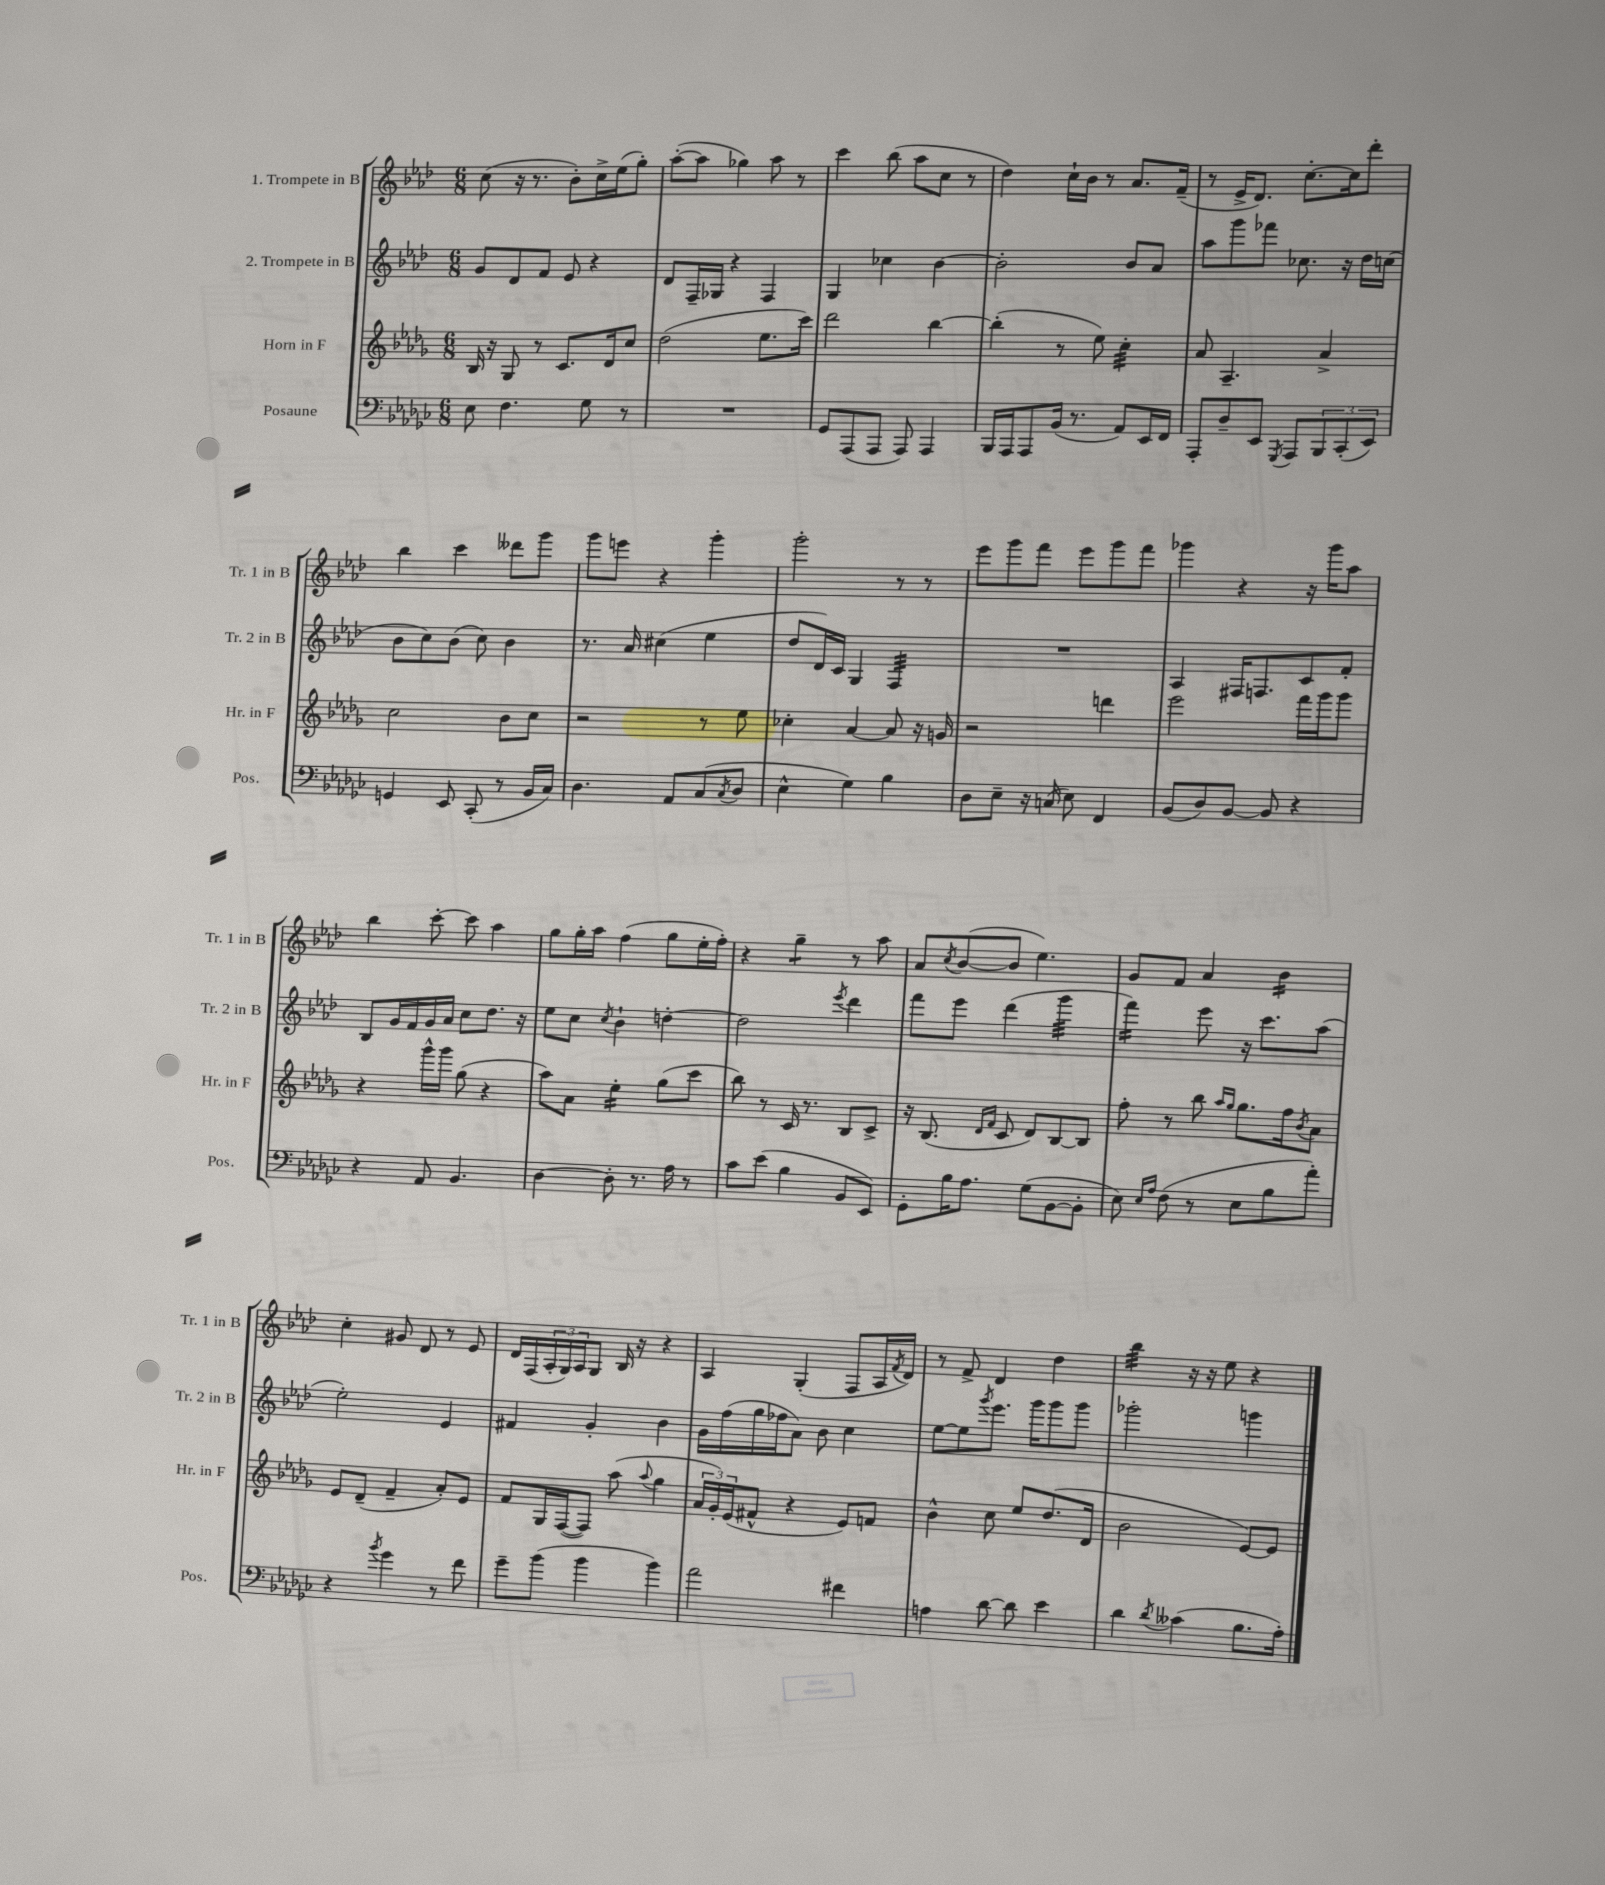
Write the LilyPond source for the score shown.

<<
\new StaffGroup <<
\new Staff = "s0" \with { instrumentName = "1. Trompete in B" shortInstrumentName = "Tr. 1 in B" } {
    \clef treble \key aes \major \numericTimeSignature \time 6/8
    c''8( r16 r8. bes'8-.) c''16-> ees''16( g''8-.) |
    aes''8~-.( aes''8 ges''4) aes''8 r8 |
    c'''4 bes''8( aes''8 c''8 r8 |
    des''4) c''16-! bes'16 r8 aes'8. f'16--( |
    r8 ees'16-> des'8.) c''8.~-. c''16 des'''8-. |
    bes''4 c'''4 deses'''8 g'''8 |
    g'''8 e'''8 r4 g'''4-. |
    g'''2-. r8 r8 |
    ees'''8 g'''8 f'''8 ees'''8 g'''8 f'''8 |
    ges'''4 r4 r16 ges'''16 aes''8 |
    bes''4 c'''8~-. c'''8 aes''4 |
    g''8 g''16-. aes''16 f''4( g''8 ees''16-. f''16-.) |
    r4 g''4:8-- r8 aes''8 |
    aes'8 \acciaccatura { c''8 } bes'8~( bes'8 ees''4.) |
    g'8 f'8 aes'4 bes'4:16 |
    c''4-. gis'8 des'8 r8 ees'8 |
    des'16 f16( \tuplet 3/2 { aes16-. g16) aes16 } g8 bes16 r16 r4 |
    aes4 g4-.( f8 aes16 \acciaccatura { f'8 } des'16) |
    r8 f'8-> des'4 des''4 |
    bes''4:32 r16 r16 ees''8 r4 \bar "|." |
}
\new Staff = "s1" \with { instrumentName = "2. Trompete in B" shortInstrumentName = "Tr. 2 in B" } {
    \clef treble \key aes \major \numericTimeSignature \time 6/8
    g'8 des'8 f'8 ees'8 r4 |
    des'8 f16-- ges16 r4 f4 |
    g4 ces''4 bes'4~ |
    bes'2-. bes'8 aes'8 |
    aes''8 g'''8 fes'''8 ces''8. r16 des''16 c''16( |
    bes'8 c''8) bes'8( c''8) bes'4 |
    r8. aes'16 cis''4( ees''4 |
    des''8 des'16) c'16 g4 f4:32 |
    R2. |
    aes4 fis16 f8. c'8 f'8-. |
    bes8 g'16 f'16 g'16 aes'16 c''8 des''8. r16 |
    ees''8 c''8 \acciaccatura { c''8 } bes'4-! d''4~-. |
    d''2 \acciaccatura { ees'''8 } des'''4 |
    f'''8 ees'''8 des'''4( g'''4:32 |
    f'''4:16) ees'''8 r16 c'''8. aes''8( |
    ees''2-.) ees'4 |
    fis'4 g'4-. bes'4 |
    g'16 f''16( g''16 fes''16 aes'8) bes'8 c''4 |
    ees''8~ ees''8 \acciaccatura { g'''8 } ees'''8. g'''16 g'''8 g'''8 |
    ges'''2-. g'''4 \bar "|." |
}
\new Staff = "s2" \with { instrumentName = "Horn in F" shortInstrumentName = "Hr. in F" } {
    \clef treble \key des \major \numericTimeSignature \time 6/8
    bes16 r16 ges8 r8 c'8. des'16 c''8 |
    des''2( ees''8. c'''16) |
    des'''2 bes''4~ |
    bes''4-.( r8 ees''8) c''4:32-. |
    aes'8 aes4.-- aes'4-> |
    c''2 bes'8 c''8 |
    r2 r8 ees''8 |
    ces''4-. aes'4~ aes'8 r16 g'16 |
    r2 d'''4 |
    ees'''2 f'''16 ges'''16 ges'''8 |
    r4 ges'''16-^ ges'''16 ges''8( r4 |
    aes''8) aes'8 ees''4:16-. ges''8( c'''8 |
    bes''8) r8 c'16 r8. bes8 c'8-> |
    r16 bes8.( \grace { des'16 f'16 } c'8 des'8) bes8~ bes8 |
    f''8-. r8 bes''8 \grace { aes''16 ges''16 } ges''8. f''16 \acciaccatura { bes'8 } aes'8 |
    ees'8 des'8--( f'4-- aes'8-.) ees'8 |
    f'8 ges16 f16~( f8) aes''8( \appoggiatura { aes''8 } ges''4 |
    \tuplet 3/2 { aes'16 ges'16-.) ees'16( } fis'8-^ r4 ees'8) f'8 |
    bes'4-^ c''8 ees''8 des''8.( des'16 |
    bes'2 ees'8~) ees'8 \bar "|." |
}
\new Staff = "s3" \with { instrumentName = "Posaune" shortInstrumentName = "Pos." } {
    \clef bass \key ges \major \numericTimeSignature \time 6/8
    ees8 f4. ges8 r8 |
    R2. |
    ges,8 aes,,8( aes,,8 aes,,8) aes,,4 |
    bes,,16 aes,,16 aes,,8 bes,16( r8. aes,8) ees,16 f,16 |
    aes,,8-. des8-- ees,8 \acciaccatura { ges,,8 } aes,,8 \tuplet 3/2 { bes,,8 ces,8-.( ees,8) } |
    g,4 ees,8 ces,8-.( r8 bes,16 ces16) |
    des4. aes,8 ces8( \acciaccatura { ces8 } des8 |
    ees4-^ ges4) bes4 |
    des8 ees8-- r16 c16( ees8) f,4 |
    bes,8( des8) bes,8~ bes,8 r4 |
    r4 aes,8 bes,4. |
    des4~ des8-. r8. aes16 r8 |
    ces'8 ees'8( bes4 bes,8 ees,8) |
    ges,8-. bes16 aes8. ges8( bes,8~ bes,8-. |
    ees8) \grace { ees16 aes16 } f8( r8 ees8 bes8 aes'8-.) |
    r4 \acciaccatura { bes'8 } ges'4 r8 f'8 |
    ges'8-- bes'8( bes'4 bes'4) |
    aes'2 fis'4 |
    a4 des'8~ des'8 ees'4 |
    des'4 \acciaccatura { des'8 } ceses'4( bes8. aes16-.) \bar "|." |
}
>>
>>
\layout { \context { \Score \remove "Bar_number_engraver" } }
